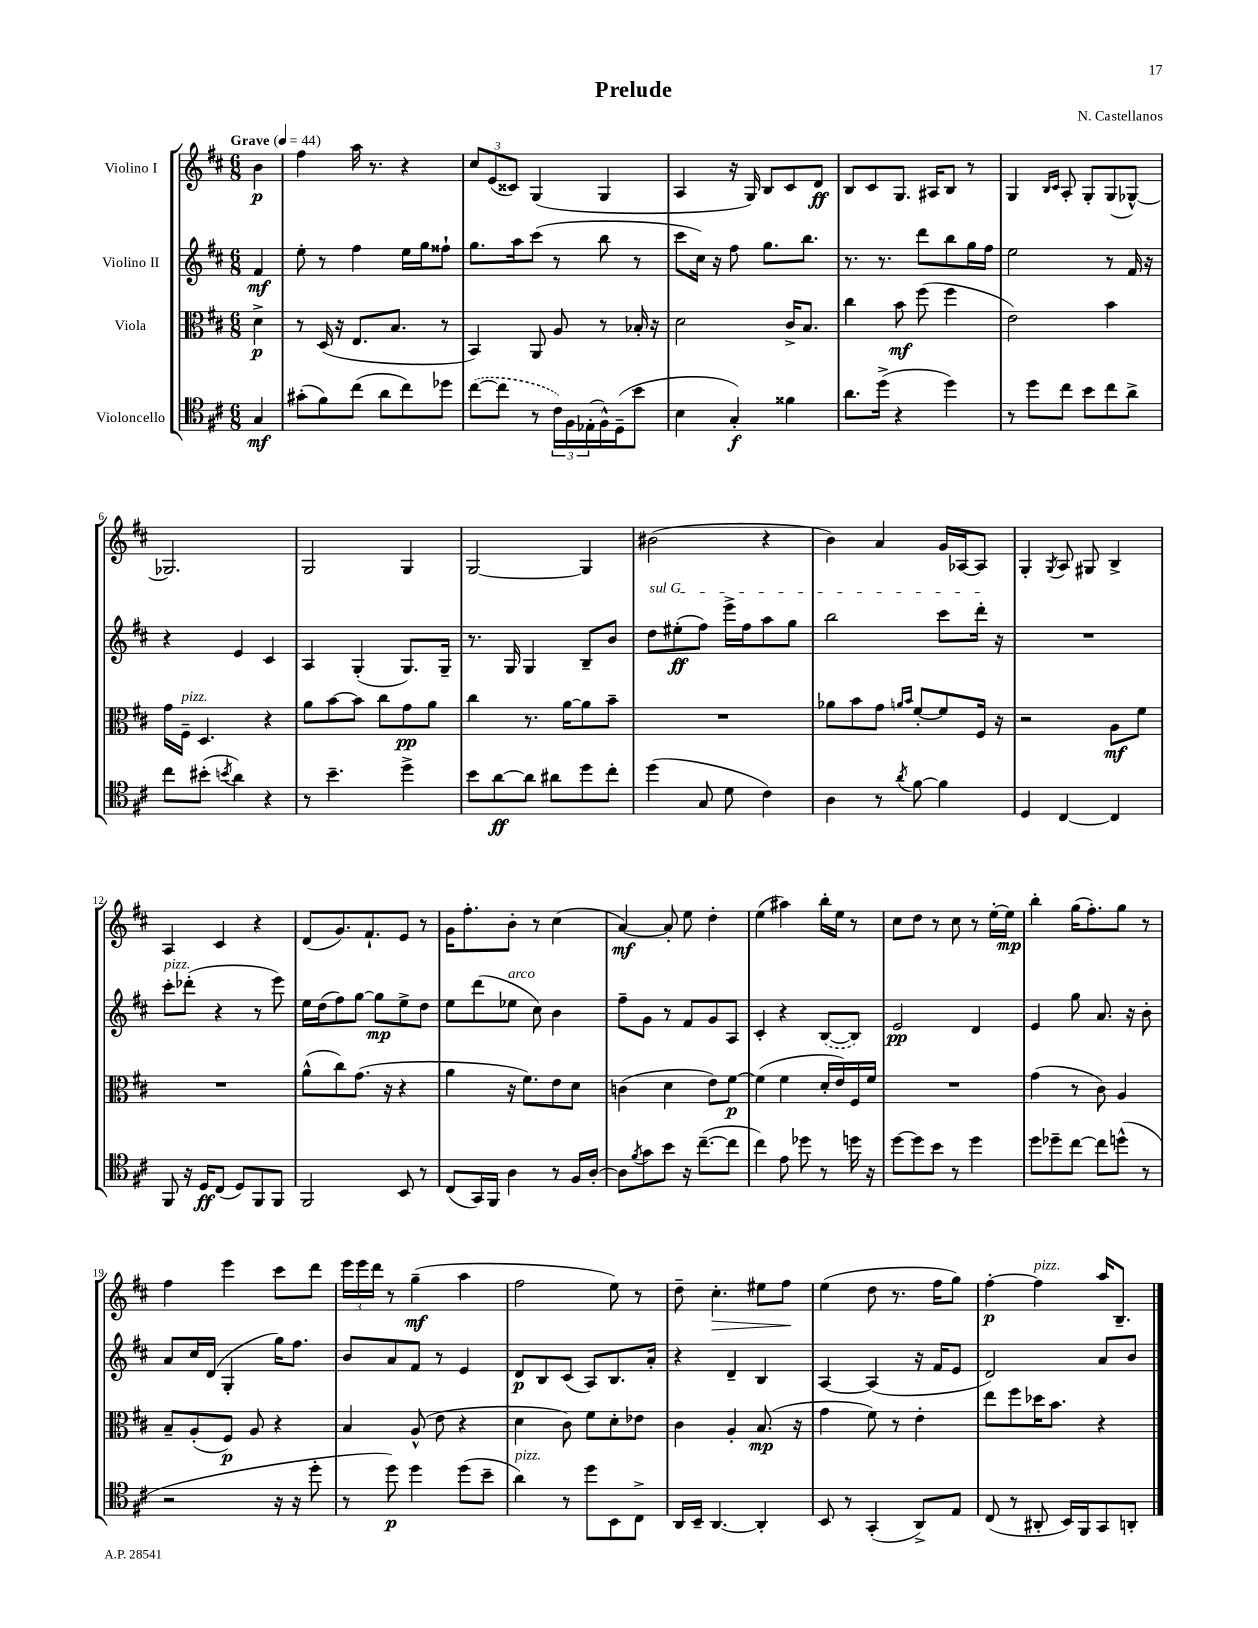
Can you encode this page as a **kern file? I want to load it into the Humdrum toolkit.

**kern	**dynam	**kern	**dynam	**kern	**dynam	**kern	**dynam
*part4	*part4	*part3	*part3	*part2	*part2	*part1	*part1
*staff4	*staff4	*staff3	*staff3	*staff2	*staff2	*staff1	*staff1
*I"Violoncello	*	*I"Viola	*	*I"Violino II	*	*I"Violino I	*
*clefC4	*	*clefC3	*	*clefG2	*	*clefG2	*
*k[f#c#]	*	*k[f#c#]	*	*k[f#c#]	*	*k[f#c#]	*
*M6/8	*	*M6/8	*	*M6/8	*	*M6/8	*
*MM44	*	*MM44	*	*MM44	*	*MM44	*
=	=	=	=	=	=	=	=
!	!	!	!	!	!	!LO:TX:a:B:t=Grave	!
4G/	mf	4d^\	p	4f#/	mf	4b\	p
=1	=1	=1	=1	=1	=1	=1	=1
(8g#X'\L	.	8r	.	8ee'\	.	4ff#\	.
8f#\)	.	(16D/	.	8r	.	.	.
.	.	16r	.	.	.	.	.
(8cc#\J	.	8.E/L	.	4ff#\	.	16aa\	.
.	.	.	.	.	.	8.r	.
8a\L	.	.	.	.	.	.	.
.	.	8.B/J	.	.	.	.	.
8cc#\)	.	.	.	16ee\LL	.	4r	.
.	.	.	.	16gg\J	.	.	.
8dd-X\J	.	8r	.	8ff##X`\J	.	.	.
=2	=2	=2	=2	=2	=2	=2	=2
([8cc#\L	.	4BB/)	.	8.gg\L	.	12cc#/L	.
.	.	.	.	.	.	(12e/	.
8cc#\J]	.	.	.	.	.	.	.
.	.	.	.	.	.	12c##X/J)	.
.	.	.	.	16aa\k	.	.	.
8r	.	8AA/	.	(8ccc#\J	.	(4G/	.
24c#\LL)	.	8A/	.	8r	.	.	.
24F#\	.	.	.	.	.	.	.
(24E-X'\	.	.	.	.	.	.	.
16F#^^\)	.	8r	.	8bb\	.	4G/	.
(16D~\J	.	.	.	.	.	.	.
8b\J	.	16B-X'/	.	8r	.	.	.
.	.	16r	.	.	.	.	.
=3	=3	=3	=3	=3	=3	=3	=3
4B\	.	2d\	.	8ccc#\L	.	4A/	.
.	.	.	.	16cc#\Jk)	.	.	.
.	.	.	.	16r	.	.	.
4G'/)	f	.	.	8ff#\	.	16r	.
.	.	.	.	.	.	16G/)	.
.	.	.	.	8.gg\L	.	8B/L	.
4f##X\	.	16c#^/KL	.	.	.	8c#/	.
.	.	8.B/J	.	8.bb\J	.	.	.
.	.	.	.	.	.	8d/J	ff
=4	=4	=4	=4	=4	=4	=4	=4
8.a\L	.	4cc#\	.	8.r	.	8B/L	.
.	.	.	.	.	.	8c#/	.
(16dd^\Jk	.	.	.	8.r	.	.	.
4r	.	8b\	mf	.	.	8.G/J	.
.	.	(8ff#\	.	8ddd\L	.	.	.
.	.	.	.	.	.	16A#X/KL	.
4dd\)	.	4ff#\	.	8bb\	.	8B/J	.
.	.	.	.	16gg\L	.	8r	.
.	.	.	.	16ff#\JJ	.	.	.
=5	=5	=5	=5	=5	=5	=5	=5
8r	.	2e\)	.	2ee\	.	4G/	.
8dd\L	.	.	.	.	.	.	.
.	.	.	.	.	.	16qqB/LL	.
.	.	.	.	.	.	16qqc#/JJ	.
8cc#\J	.	.	.	.	.	8A'/	.
8b\L	.	.	.	.	.	8G'/L	.
8cc#\	.	4b\	.	8r	.	(8G/	.
8a^\J	.	.	.	16f#/	.	[8G-X^^/J)	.
.	.	.	.	16r	.	.	.
!!LO:LB:g=z
=6	=6	=6	=6	=6	=6	=6	=6
8cc#\L	.	16g\LL	.	4r	.	2.G-X/]	.
!	!	!LO:TX:a:i:t=pizz.	!	!	!	!	!
.	.	16F#~\JJ	.	.	.	.	.
(8b#X'\J	.	4.D/	.	.	.	.	.
8qbn/	.	.	.	.	.	.	.
4a\)	.	.	.	4e/	.	.	.
4r	.	4r	.	4c#/	.	.	.
=7	=7	=7	=7	=7	=7	=7	=7
8r	.	8a\L	.	4A/	.	2G/	.
4.b~\	.	[8b\	.	.	.	.	.
.	.	8b\J]	.	(4G'/	.	.	.
.	.	8cc#\L	.	.	.	.	.
4dd^\	.	8g\	pp	8.G/L)	.	4G/	.
.	.	8a\J	.	.	.	.	.
.	.	.	.	16G~/Jk	.	.	.
=8	=8	=8	=8	=8	=8	=8	=8
8b\L	.	4cc#\	.	8.r	.	[2G/	.
[8a\	ff	.	.	.	.	.	.
.	.	.	.	16G/	.	.	.
8a\J]	.	8.r	.	4G/	.	.	.
8a#X\L	.	.	.	.	.	.	.
.	.	[16a\KL	.	.	.	.	.
8dd\	.	8a\]	.	8B~/L	.	4G/]	.
8cc#'\J	.	8b~\J	.	8b/J	.	.	.
=9	=9	=9	=9	=9	=9	=9	=9
!	!	!	!	!LO:TX:a:i:t=sul G	!	!	!
(4dd\	.	2.r	.	8dd\L	.	(2b#X\	.
.	.	.	.	(8ee#X'\	ff	.	.
8G/	.	.	.	8ff#\J)	.	.	.
8d\	.	.	.	16eee^\LL	.	.	.
.	.	.	.	16ff#\J	.	.	.
4c#\)	.	.	.	8aa\	.	4r	.
.	.	.	.	8gg\J	.	.	.
=10	=10	=10	=10	=10	=10	=10	=10
4A\	.	8a-X\L	.	2bb\	.	4b\)	.
.	.	8b\	.	.	.	.	.
8r	.	8g\J	.	.	.	4a/	.
.	.	16qqan/LL	.	.	.	.	.
8qa/	.	16qqb/JJ	.	.	.	.	.
[8f#\	.	[8f#'/L	.	.	.	.	.
4f#\]	.	8f#/]	.	8ccc#\L	.	16g/LL	.
.	.	.	.	.	.	[16A-X/J	.
.	.	16F#/Jk	.	16ddd'\Jk	.	8A-/J]	.
.	.	16r	.	16r	.	.	.
=11	=11	=11	=11	=11	=11	=11	=11
4D/	.	2r	.	2.r	.	4G'/	.
.	.	.	.	.	.	8qG/	.
[4C#/	.	.	.	.	.	8A/	.
.	.	.	.	.	.	8G#X/	.
4C#/]	.	8A\L	mf	.	.	4B^/	.
.	.	8f#\J	.	.	.	.	.
!!LO:LB:g=z
=12	=12	=12	=12	=12	=12	=12	=12
!	!	!	!	!LO:TX:a:i:t=pizz.	!	!	!
8FF#/	.	2.r	.	8ccc#'\L	.	4A/	.
16r	.	.	.	(8ddd-X'\J	.	.	.
16D/KL	ff	.	.	.	.	.	.
(8C#/J	.	.	.	4r	.	4c#/	.
8D/L)	.	.	.	.	.	.	.
8FF#/	.	.	.	8r	.	4r	.
8FF#/J	.	.	.	8eee\)	.	.	.
=13	=13	=13	=13	=13	=13	=13	=13
2FF#/	.	(8a^^\L	.	16ee\LL	.	(8d/L	.
.	.	.	.	(16dd\J	.	.	.
.	.	8cc#\)	.	8ff#\)	.	8.g/)	.
.	.	(8.g\J	.	[8gg\J	.	.	.
.	.	.	.	.	.	8.f#`/	.
.	.	.	.	8gg\L]	mp	.	.
.	.	16r	.	.	.	.	.
8BB/	.	4r	.	8ee^\	.	8e/J	.
8r	.	.	.	8dd\J	.	8r	.
=14	=14	=14	=14	=14	=14	=14	=14
(8C#/L	.	4a\	.	8ee\L	.	16g\KL	.
.	.	.	.	.	.	8.ff#'\	.
16GG/L)	.	.	.	(8ddd\	.	.	.
16FF#/JJ	.	.	.	.	.	.	.
!	!	!	!	!LO:TX:a:i:t=arco	!	!	!
4A\	.	16r	.	8ee-X\J	.	8b'\J	.
.	.	8.f#\L)	.	.	.	.	.
.	.	.	.	8cc#\)	.	8r	.
8r	.	8e\	.	4b\	.	(4cc#\	.
16F#/LL	.	8d\J	.	.	.	.	.
[16A'/JJ	.	.	.	.	.	.	.
=15	=15	=15	=15	=15	=15	=15	=15
8A\L]	.	(4cn\	.	8ff#~\L	.	[4a/)	mf
8qf#/	.	.	.	.	.	.	.
8g\	.	.	.	8g\J	.	.	.
8b\J	.	4d\	.	8r	.	8a'/]	.
16r	.	.	.	8f#/L	.	8ee\	.
([8.cc#~\L	.	.	.	.	.	.	.
.	.	8e\L)	.	8g/	.	4dd'\	.
8cc#\J]	.	[8f#\J	p	8A/J	.	.	.
=16	=16	=16	=16	=16	=16	=16	=16
4cc#\)	.	(4f#\]	.	4c#'/	.	(4ee\	.
8e\	.	4f#\	.	4r	.	4aa#X\)	.
8dd-X\	.	.	.	.	.	.	.
8r	.	16d'/LL	.	([8B/L	.	16bb'\LL	.
.	.	16e/)	.	.	.	16ee\JJ	.
16ddn\	.	16F#/	.	8B/J])	.	8r	.
16r	.	16f#/JJ	.	.	.	.	.
=17	=17	=17	=17	=17	=17	=17	=17
[8dd\L	.	2.r	.	2e/	pp	8cc#\L	.
8dd\]	.	.	.	.	.	8dd\J	.
8b\J	.	.	.	.	.	8r	.
8r	.	.	.	.	.	8cc#\	.
4dd\	.	.	.	4d/	.	8r	.
.	.	.	.	.	.	[16ee'\LL	.
.	.	.	.	.	.	16ee\JJ]	mp
=18	=18	=18	=18	=18	=18	=18	=18
8dd\L	.	(4g\	.	4e/	.	4bb'\	.
8dd-X~\	.	.	.	.	.	.	.
[8cc#\J	.	8r	.	8gg\	.	(16gg\KL	.
.	.	.	.	.	.	8.ff#'\)	.
8cc#\L]	.	8c#\)	.	8.a/	.	.	.
(8ddn^^\J	.	4A/	.	.	.	8gg\J	.
.	.	.	.	16r	.	.	.
8r	.	.	.	8b'\	.	8r	.
!!LO:LB:g=z
=19	=19	=19	=19	=19	=19	=19	=19
2r	.	8B~/L	.	8a/L	.	4ff#\	.
.	.	(8A'/	.	16cc#/L	.	.	.
.	.	.	.	(16d/JJ	.	.	.
.	.	8F#/J)	p	4G'/	.	4eee\	.
.	.	8A/	.	.	.	.	.
16r	.	4r	.	16gg\KL)	.	8ccc#\L	.
16r	.	.	.	8.ff#\J	.	.	.
8dd'\	.	.	.	.	.	8ddd\J	.
=20	=20	=20	=20	=20	=20	=20	=20
8r	.	4B/	.	8b/L	.	24eee\LL	.
.	.	.	.	.	.	24eee\	.
.	.	.	.	.	.	24ddd\JJ	.
8dd\)	p	.	.	8a/	.	8r	.
4dd\	.	(8A^^/	.	8f#/J	.	(4gg~\	mf
.	.	8e\	.	8r	.	.	.
(8dd\L	.	4r	.	4e/	.	4aa\	.
8b~\J	.	.	.	.	.	.	.
=21	=21	=21	=21	=21	=21	=21	=21
!LO:TX:a:i:t=pizz.	!	!	!	!	!	!	!
4a\)	.	4d\	.	8d/L	p	2ff#\	.
.	.	.	.	8B/	.	.	.
8r	.	8c#\)	.	(8c#/J	.	.	.
8dd\L	.	8f#\L	.	8A/L)	.	.	.
8BB\	.	8d'\	.	8.B/	.	8ee\)	.
8C#^\J	.	8e-X\J	.	.	.	8r	.
.	.	.	.	16a'/Jk	.	.	.
=22	=22	=22	=22	=22	=22	=22	=22
16AA/LL	.	4c#\	.	4r	.	8dd~\	.
16BB~/JJ	.	.	.	.	.	.	.
!	!	!	!	!	!	!	!LO:HP:b
[4.AA/	.	.	.	.	.	4.cc#'\	>
.	.	4A'/	.	4d~/	.	.	.
4AA'/]	.	(8.B/	mp	4B/	.	8ee#X\L	.
.	.	.	.	.	.	8ff#\J	.
.	.	16r	.	.	.	.	.
.	.	.	.	.	.	.	]
=23	=23	=23	=23	=23	=23	=23	=23
8BB/	.	4g\	.	[4A/	.	(4ee\	.
8r	.	.	.	.	.	.	.
(4GG'/	.	8f#\)	.	(4A/]	.	8dd\	.
.	.	8r	.	.	.	8.r	.
8AA^/L)	.	4e'\	.	16r	.	.	.
.	.	.	.	16f#/KL	.	16ff#\KL	.
8E/J	.	.	.	8e/J	.	8gg\J)	.
=24	=24	=24	=24	=24	=24	=24	=24
(8C#/	.	8ee\L	.	2d/)	.	[4ff#'\	p
8r	.	8ff#\	.	.	.	.	.
!	!	!	!	!	!	!LO:TX:a:i:t=pizz.	!
8AA#X'/	.	16dd-X\K	.	.	.	4ff#\]	.
.	.	8.b\J	.	.	.	.	.
16BB/LL)	.	.	.	.	.	.	.
16FF#/J	.	.	.	.	.	.	.
8GG/	.	4r	.	8a/L	.	16aa/KL	.
.	.	.	.	.	.	8.B~/J	.
8AAn'/J	.	.	.	8b/J	.	.	.
==	==	==	==	==	==	==	==
*-	*-	*-	*-	*-	*-	*-	*-
